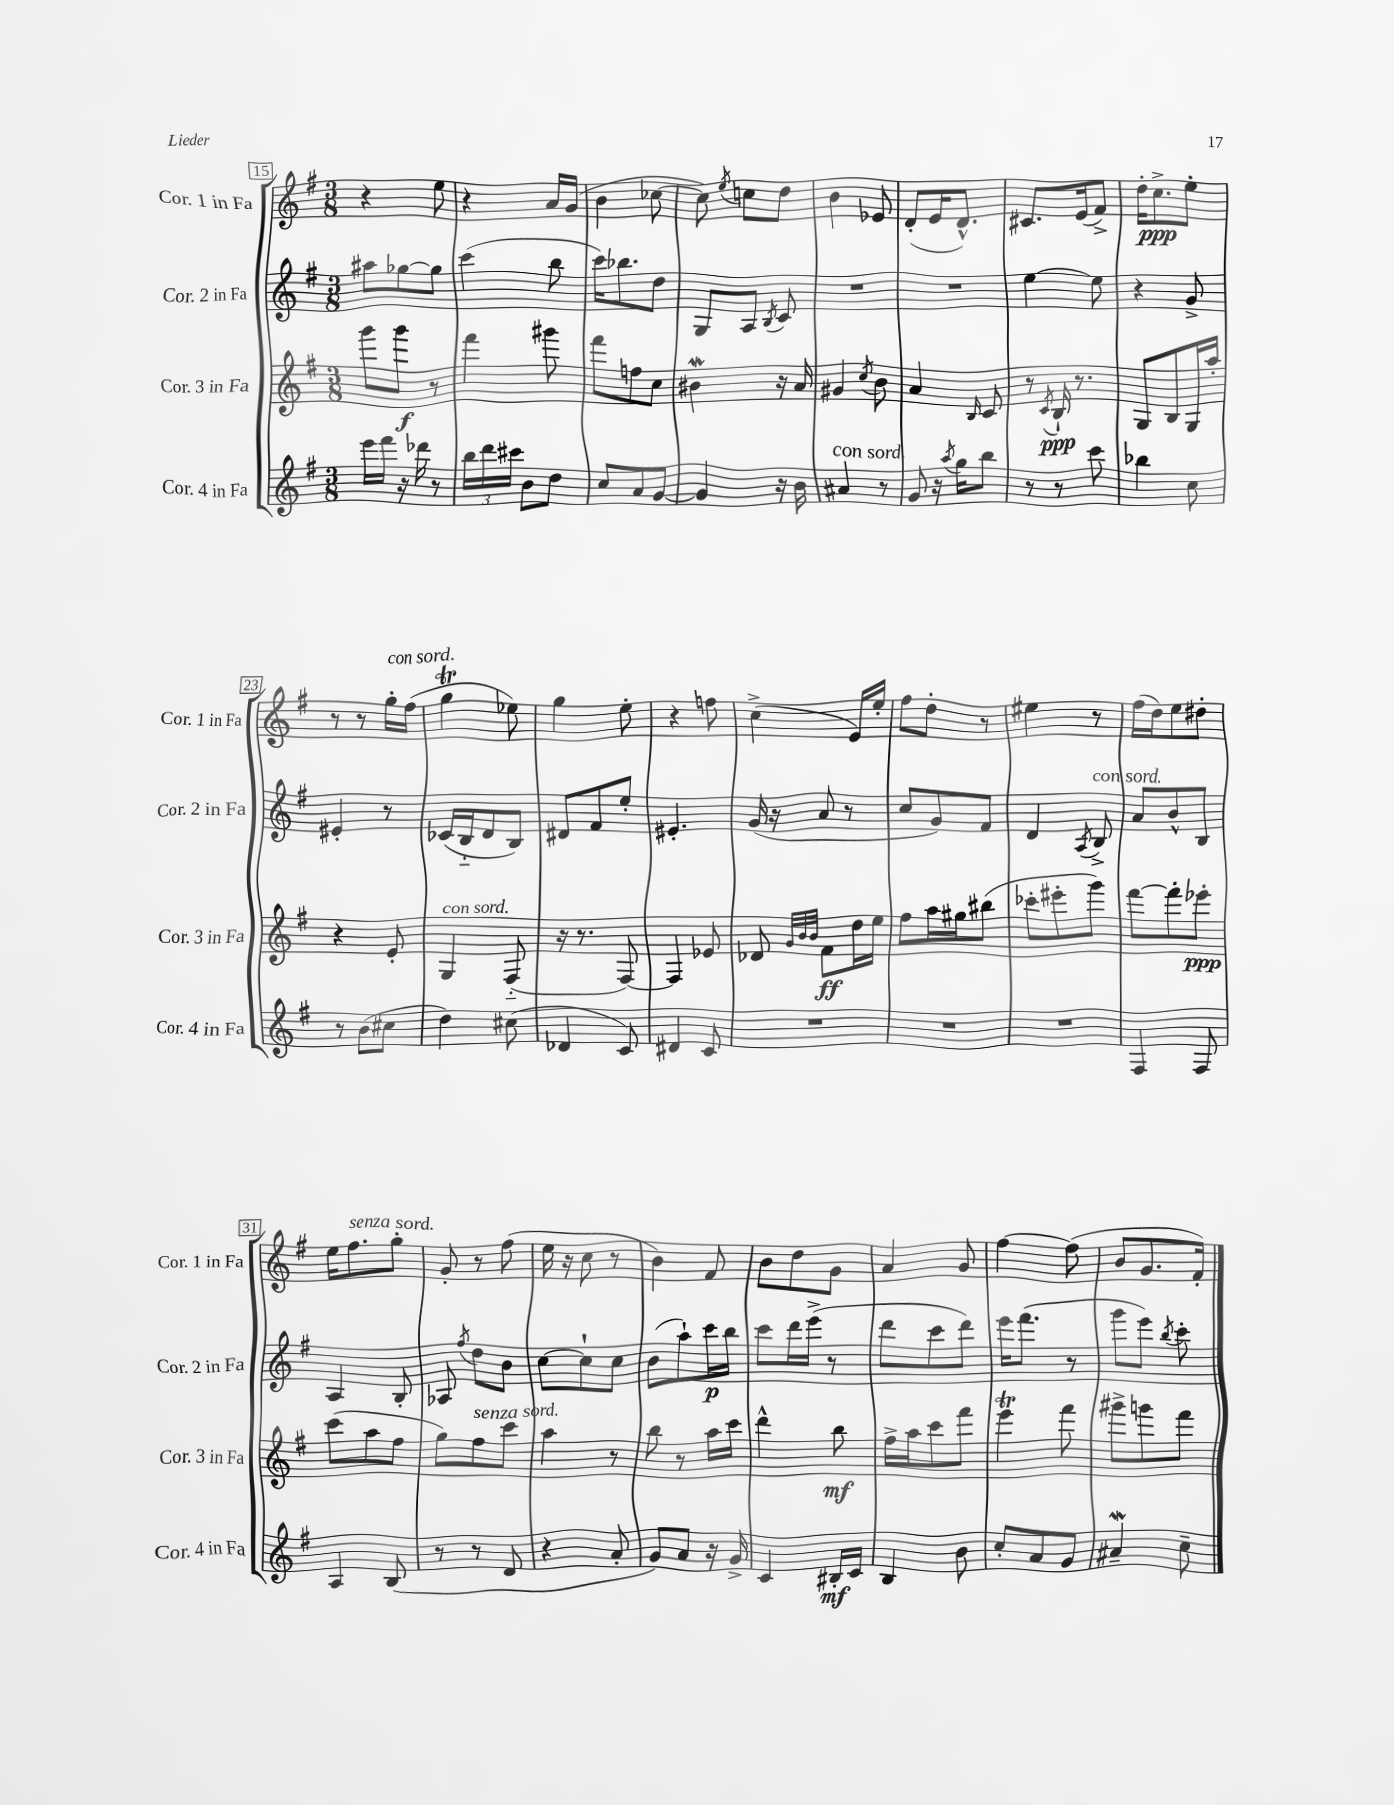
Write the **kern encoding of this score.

**kern	**kern	**kern	**kern
*staff4	*staff3	*staff2	*staff1
*clefG2	*clefG2	*clefG2	*clefG2
*k[f#]	*k[f#]	*k[f#]	*k[f#]
*M3/8	*M3/8	*M3/8	*M3/8
16eee\LL	8ggg\L	8aa#\L	4r
16fff#\JJ	.	.	.
16r	8ggg\J	[8gg-\	.
16ddd-\	.	.	.
8r	8r	8gg-\]J	8ee\
=	=	=	=
24bb\LL	4fff#\	(4ccc\	4r
24ddd\	.	.	.
24ccc#\JJ	.	.	.
8b\L	.	.	.
8dd\J	8ggg#\	8bb\	16a/LL
.	.	.	(16g/JJ
=	=	=	=
8cc/L	8fff#\L	16ccc\LK)	4b\
.	.	8.bb-\	.
8a/	8ff\	.	.
[8g/J	8cc\J	8dd\J	[8cc-\
=	=	=	=
4g/]	4b#\	8G/L	8cc-\])
.	.	.	8qee/
.	.	8A/J	8cc\L
.	.	8qB/	.
16r	16r	8c/	8dd\J
16b\	16a/	.	.
=	=	=	=
4a#/	4g#/	4.r	4b\
.	8qcc/	.	.
8r	8b\	.	8e-/
=	=	=	=
8g/	4a/	4.r	(8d'/L
16r	.	.	16e/K
8qaa/	.	.	.
16gg\LK	.	.	8.d^^/J)
.	16qqB/	.	.
8bb\J	8c/	.	.
=	=	=	=
8r	8r	[4ee\	8.c#/L
.	8qc/	.	.
8r	16B`/	.	.
.	8.r	.	(16e/k
8ccc\	.	8ee\]	8f#^/J)
=	=	=	=
4bb-\	8G/L	4r	16dd'\LK
.	.	.	8.cc^\
.	8B/	.	.
8cc\	16G/L	8g^/	8ee'\J
.	16aa'/JJ	.	.
=	=	=	=
8r	4r	4e#'/	8r
(8b\L	.	.	8r
8cc#\J	8e'/	8r	16gg'\LL
.	.	.	(16ff#\JJ
=	=	=	=
4dd\)	4G/	(16c-/LL	4gg\
.	.	16B'~/J	.
.	.	8d/	.
(8cc#\	(8F#'~/	8B/J)	8ee-\)
=	=	=	=
4d-/	16r	8d#/L	4gg\
.	8.r	.	.
.	.	8f#/	.
8c/)	[8F#/)	8ee'/J	8ee'\
=	=	=	=
4d#/	4F#/]	4.e#'/	4r
8c/	8e-/	.	8ff\
=	=	=	=
4.r	8d-/	(16g/	(4cc^\
.	.	16r	.
.	32qqg/LLL	.	.
.	32qqb/	.	.
.	32qqb/JJJ	.	.
.	8f#\L	8a/	.
.	16dd\L	8r	16e/LL)
.	16ee\JJ	.	16ee'/JJ
=	=	=	=
4.r	8ff#\L	8cc/L	8ff#\L
.	16aa\L	8g/)	8dd'\J
.	16gg#\J	.	.
.	(8bb#\J	8f#/J	8r
=	=	=	=
4.r	8ccc-'\L	4d/	4ee#\
.	8eee#'\	.	.
.	.	8qA/	.
.	8ggg\J)	8B^/	8r
=	=	=	=
4F#/	[8fff#\L	8a/L	(16ff#\LL
.	.	.	16dd\J)
.	8fff#'\]	8b^^/	8ee\
8F#/	8eee-'\J	8B/J	8dd#'\J
=	=	=	=
4A/	(8ccc\L	4A/	16ee\LK
.	.	.	8.ff#\
.	8aa\	.	.
(8B/	8ff#\J	8B'/	8gg'\J
=	=	=	=
8r	8gg\L)	8A-/	8g'/
.	.	8qff#/	.
8r	8ff#\	8dd\L	8r
8d/	8ccc\J	8b\J	(8ff#\
=	=	=	=
4r	4aa\	[8cc\L	16ee\
.	.	.	16r
.	.	8cc`\]	8cc\
8a'/	8r	8cc\J	8r
=	=	=	=
8g/L)	8bb\	(8b\L	4b\)
8a/J	8r	8aa`\)	.
16r	16aa\LL	16ccc\L	8f#/
16g^/	16ccc\JJ	16bb\JJ	.
=	=	=	=
4c/	4ddd^^\	8ccc\L	8b\L
.	.	16ddd\L	8dd\
.	.	(16eee^\JJ	.
16B#'/LL	8bb\	8r	8g\J
16c/JJ	.	.	.
=	=	=	=
4B/	16ff#^\LL	8ddd\L	4a/
.	16aa\J	.	.
.	8ccc\	8ccc\	.
8b\	8fff#\J	8ddd\J)	8g/
=	=	=	=
8cc'/L	4eee\	16eee\LK	[4ff#\
.	.	(8.fff#\J	.
8a/	.	.	.
8g/J	8fff#\	8r	(8ff#\]
=	=	=	=
4a#~/	8ggg#^\L	8ggg\L	8b/L
.	8ggg\	8eee\J)	8.g/
.	.	8qbb/	.
8cc~\	8fff#\J	8ccc'\	.
.	.	.	16f#'/Jk)
==	==	==	==
*-	*-	*-	*-
